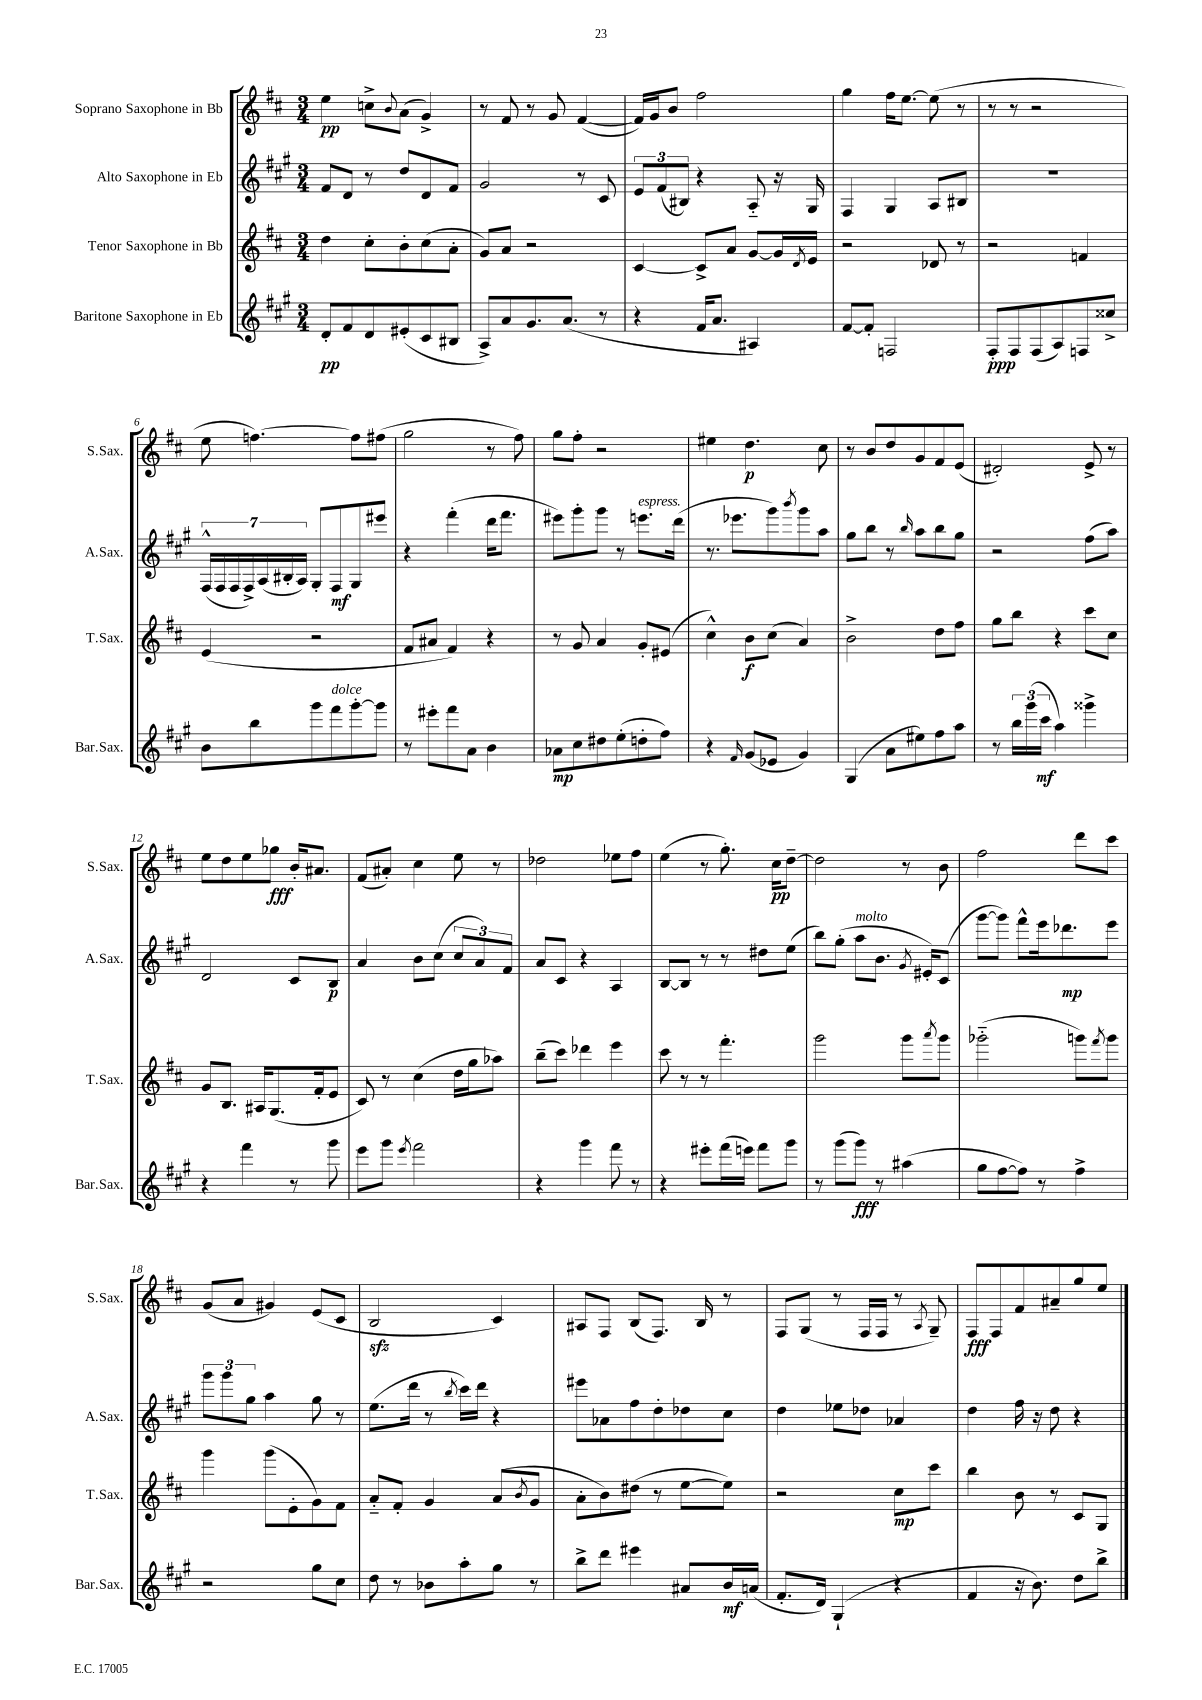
<<
\new StaffGroup <<
\new Staff = "s0" \with { instrumentName = "Soprano Saxophone in Bb" shortInstrumentName = "S.Sax." } {
    \clef treble \key d \major \numericTimeSignature \time 3/4
    e''4\pp c''8-> \appoggiatura { b'8 } a'8( g'4->) |
    r8 fis'8 r8 g'8 fis'4~( |
    fis'16) g'16 b'8 fis''2 |
    g''4 fis''16 e''8.~ e''8( r8 |
    r8 r8 r2 |
    e''8 f''4.~) f''8 fis''8( |
    g''2 r8 fis''8) |
    g''8 fis''8-. r2 |
    eis''4 d''4.\p cis''8 |
    r8 b'8 d''8 g'8 fis'8 e'8( |
    dis'2-.) e'8-> r8 |
    e''8 d''8 e''8 ges''8\fff b'16-. ais'8. |
    fis'8( ais'8-.) cis''4 e''8 r8 |
    des''2 ees''8 fis''8 |
    e''4( r8 g''8.-.) cis''16\pp d''8~-- |
    d''2 r8 b'8 |
    fis''2 d'''8 cis'''8 |
    g'8( a'8 gis'4) e'8( cis'8 |
    b2\sfz cis'4) |
    ais8 fis8 b8( fis8.) b16 r8 |
    fis8 g8( r8 fis16 fis16 r8 \acciaccatura { a8 } g8--) |
    fis8\fff fis8 fis'8 ais'8-- g''8 e''8 \bar "|." |
}
\new Staff = "s1" \with { instrumentName = "Alto Saxophone in Eb" shortInstrumentName = "A.Sax." } {
    \clef treble \key a \major \numericTimeSignature \time 3/4
    fis'8 d'8 r8 d''8 d'8 fis'8 |
    gis'2 r8 cis'8 |
    \tuplet 3/2 { e'8 fis'8( bis8) } r4 a8-_ r16 gis16 |
    fis4 gis4 a8 bis8 |
    R2. |
    \tuplet 7/4 { fis16-^( fis16 fis16 fis16->) a16( bis16-. a16) } gis8-. fis8\mf gis8 eis'''8 |
    r4 fis'''4-.( d'''16 fis'''8. |
    eis'''8) gis'''8-. gis'''8 r8 e'''8.^\markup { \italic "espress." } d'''16( |
    r8. ees'''8. gis'''8) \acciaccatura { b'''8 } gis'''8 a''8 |
    gis''8 b''8 r8 \grace { b''16 } a''8 b''8 gis''8 |
    r2 fis''8( a''8) |
    d'2 cis'8 b8\p |
    a'4 b'8 cis''8( \tuplet 3/2 { cis''8 a'8) fis'8 } |
    a'8 cis'8 r4 a4 |
    b8~ b8 r8 r8 dis''8 e''8( |
    b''8) gis''8-.( a''8^\markup { \italic "molto" } b'8. \acciaccatura { gis'8 } eis'16-.) cis'8( |
    gis'''8~ gis'''8) fis'''8-^ e'''16 des'''8.\mp e'''8 |
    \tuplet 3/2 { gis'''8 gis'''8 gis''8 } a''4 gis''8 r8 |
    e''8.( d'''16 r8 \acciaccatura { b''8 } cis'''16) d'''16 r4 |
    eis'''8 aes'8 fis''8 d''8-. des''8 cis''8 |
    d''4 ees''8 des''8 aes'4 |
    d''4 fis''16 r16 d''8 r4 \bar "|." |
}
\new Staff = "s2" \with { instrumentName = "Tenor Saxophone in Bb" shortInstrumentName = "T.Sax." } {
    \clef treble \key d \major \numericTimeSignature \time 3/4
    d''4 cis''8-. b'8-. cis''8( a'8-. |
    g'8) a'8 r2 |
    cis'4~ cis'8-> a'8 g'8~ g'16 \acciaccatura { d'8 } e'16 |
    r2 des'8 r8 |
    r2 f'4 |
    e'4( r2 |
    fis'8 ais'8 fis'4) r4 |
    r8 g'8 a'4 g'8-. eis'8( |
    cis''4-^) b'8\f cis''8( a'4) |
    b'2-> d''8 fis''8 |
    g''8 b''8 r4 cis'''8 cis''8 |
    g'8 b8. ais16 g8.( fis'16-. e'8 |
    cis'8) r8 cis''4( d''16 g''16 aes''8) |
    b''8--( cis'''8) des'''4 e'''4 |
    cis'''8 r8 r8 fis'''4.-. |
    g'''2 g'''8 \acciaccatura { a'''8 } g'''8 |
    ges'''2-_( g'''8) \acciaccatura { fis'''8 } g'''8 |
    g'''4 g'''8( e'8-. g'8) fis'8 |
    a'8-_ fis'8-. g'4 a'8( \acciaccatura { b'8 } g'8 |
    a'8-. b'8) dis''8( r8 e''8~ e''8) |
    r2 cis''8\mp cis'''8 |
    b''4 b'8 r8 cis'8 g8 \bar "|." |
}
\new Staff = "s3" \with { instrumentName = "Baritone Saxophone in Eb" shortInstrumentName = "Bar.Sax." } {
    \clef treble \key a \major \numericTimeSignature \time 3/4
    d'8-.\pp fis'8 d'8 eis'8-.( cis'8 bis8 |
    a8->) a'8 gis'8. a'8.( r8 |
    r4 fis'16 a'8. ais4) |
    fis'8~ fis'8-. f2 |
    fis8-.\ppp fis8 fis8( a8) f8 cisis''8-> |
    b'8 b''8 gis'''8 fis'''8^\markup { \italic "dolce" } gis'''8~-. gis'''8 |
    r8 eis'''8-. fis'''8 a'8 b'4 |
    aes'8\mp cis''8 dis''8 e''8-.( d''8-. fis''8) |
    r4 \grace { fis'16 } gis'8( ees'8 gis'4) |
    gis4( a'8 eis''8) fis''8 a''8 |
    r8 \tuplet 3/2 { b''16 gis'''16( cis'''16\mf } a''4) gisis'''4-> |
    r4 fis'''4 r8 gis'''8 |
    e'''8 gis'''8 \acciaccatura { e'''8 } fis'''2 |
    r4 gis'''4 fis'''8 r8 |
    r4 eis'''8-. fis'''16( e'''16) fis'''8 gis'''8 |
    r8 gis'''8( gis'''8\fff) r8 ais''4( |
    gis''8 fis''8~ fis''8) r8 fis''4-> |
    r2 gis''8 cis''8 |
    d''8 r8 bes'8 a''8-. gis''8 r8 |
    b''8-> d'''8 eis'''4 ais'8 b'16\mf a'16( |
    fis'8.-. d'16) gis4-!( r4 |
    fis'4 r16 b'8.) d''8 b''8-> \bar "|." |
}
>>
>>
